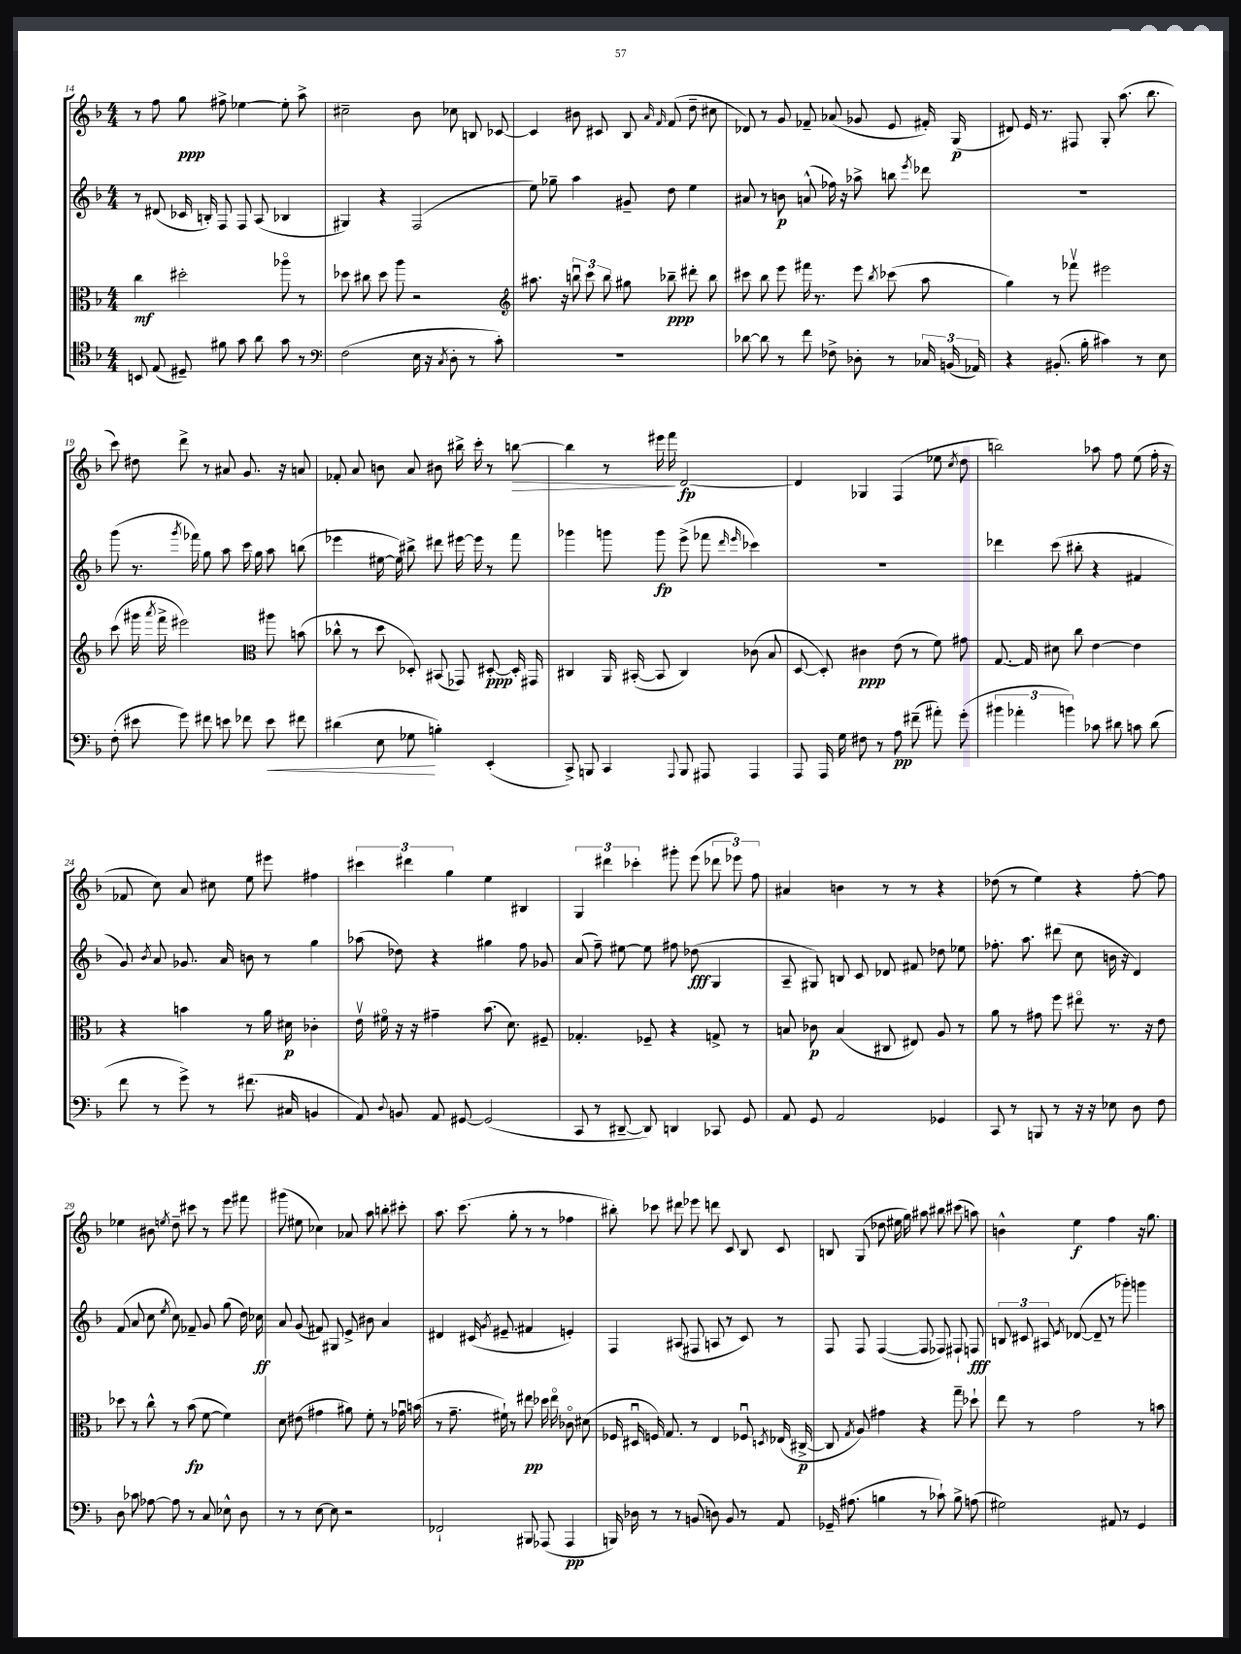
<<
\new StaffGroup <<
\new Staff = "s0" {
    \clef treble \key f \major \numericTimeSignature \time 4/4
    \autoBeamOff r8 f''8 g''8\ppp fis''8-> ees''4~ ees''8-. a''8-> |
    cis''2-- bes'8 ces''8 b8 ces'8~ |
    ces'4 bis'8 cis'8 bes8 \grace { a'16 f'16 } f'8( d''8-- cis''8 |
    des'8) r8 g'8 fes'8-- aes'8( ges'8 e'8 fis'16-.) g16\p( |
    dis'8) e'16 r8. fis8 g8-. a''8.( bes''8. |
    c'''8) dis''8 d'''8-> r8 ais'8 g'8. r16 a'8 |
    fes'8-. a'8 b'8 a'8 bis'8 bis''16-> c'''16-. r8 b''8~\> |
    b''4 r8 eis'''16 f'''16\! d'2~\fp |
    d'4 ges4 f4( ees''8 \acciaccatura { c''8 } d''8 |
    b''2) aes''8 f''8 e''8( f''16-. r16 |
    fes'8 c''8) a'8 cis''8 e''8 eis'''8 fis''4 |
    \tuplet 3/2 { cis'''4 dis'''4 g''4 } e''4 bis4 |
    \tuplet 3/2 { g4 dis'''4 ces'''4-. } gis'''8-. e'''8( \tuplet 3/2 { des'''8 ees'''8) f''8 } |
    ais'4 b'4 r8 r8 r4 |
    des''8( r8 e''4) r4 f''8~-. f''8 |
    ees''4 bis'8 \acciaccatura { e''8 } d''8-- cis'''8 r8 e'''8 fis'''8 |
    gis'''8( eis''8 ces''4) aes'8 a''8 b''8-. cis'''8-. |
    a''8. c'''8.( g''8-. r8 r8 fes''4 |
    bis''8-.) ces'''8 dis'''8 ees'''8 d'''8 c'8 bes8 c'8 |
    b8 g8( des''8 eis''16 g''16) ais''8 bis''8 cis'''8( a''8) |
    b'4-^ e''4\f f''4 r16 g''8. \bar "|." |
}
\new Staff = "s1" {
    \clef treble \key f \major \numericTimeSignature \time 4/4
    \autoBeamOff r8 dis'8( ces'16 b16-.) f8 f8 a8( bes4 |
    gis4) r4 f2( |
    e''8) ges''8-- a''4 gis'8-- d''8 e''4 |
    ais'8 r8 b'8\p a'8-^( fes''16) r16 aes''8-> b''8 \acciaccatura { e'''8 } des'''8 |
    R1 |
    g'''8( r8. \acciaccatura { g'''8 } fes'''16) g''8 a''8 c'''16 g''16 a''8 b''8( |
    ees'''4 eis''16~ eis''16) bis''8-> dis'''8 eis'''16~ eis'''16 r8 f'''8 |
    ges'''4 g'''8 g'''8\fp e'''8->( fes'''8 \grace { d'''16 e'''16 } ces'''4) |
    R1 |
    des'''4 c'''8( bis''8-. r4 fis'4 |
    g'8) \acciaccatura { bes'8 } a'8 ges'8. a'16 b'8 r8 g''4 |
    aes''8( des''8) r4 gis''4 f''8 ges'8 |
    a'8( f''8--) eis''8~ eis''8 fis''8 des''8\fff( g4 |
    a8-- gis8) b8 c'8 des'8 fis'8 des''8 ees''8 |
    fes''8.-. a''8. dis'''8( c''8 b'16 r16 d'4) |
    f'8( a'8 c''8 \acciaccatura { e''8 } c''8) fes'8-- g'8 g''8( d''16) ces''16\ff |
    a'8 g'8( fis'8) gis8 e'8-> bis'8 a'4 |
    dis'4 cis'16( \acciaccatura { g'8 } eis'8.-- fis'4 e'4-.) |
    f4 ais8( fis8 a8 r8 c'8) r8 |
    f8 f8 f4~( f8 fes8) fis8-! f8\fff |
    \tuplet 3/2 { b8 cis'8 ais8 } \acciaccatura { e'8 } des'8~( des'8-- r8 ges'''8-.) g'''4 \bar "|." |
}
\new Staff = "s2" {
    \clef alto \key f \major \numericTimeSignature \time 4/4
    \autoBeamOff c''4\mf dis''2-. aes''8\flageolet r8 |
    des''8 cis''8 des''8 a''8 r2 |
    \clef treble ais''8. r16 \tuplet 3/2 { b''8\downbow c'''8 b''8 } gis''8 bes''8--\ppp dis'''8-. bes''8 |
    cis'''8 bes''8 e'''8 fis'''16 r8. e'''8 \acciaccatura { bes''8 } ces'''8( a''8 |
    g''4) r8 fes'''8\upbow eis'''2 |
    c'''8( gis'''16 \acciaccatura { a'''8 } f'''16-> eis'''2) \clef alto ais''8 b'8( |
    ces''8-^ r8 d''8 des8-.) bis,8( ges,8) dis8~-.\ppp dis16-. gis,16 |
    cis4 a,16 bis,16~-.( bis,8 cis4) ces'8( bes8 |
    d8~ d8-.) cis'4\ppp e'8( r8 f'8) gis'8 |
    g8.~ g16 dis'8 c''8 e'4~ e'4 |
    r4 b'4 r8 a'16 dis'16\p ces'4-. |
    e'16\upbow fis'16\flageolet r16 r16 gis'4-- bes'8.( d'8.) fis8-- |
    ges4.-. fes8-- r4 g8-> r8 |
    b8 ces'8\p b4( cis8 eis8) a8 r8 |
    a'8 r8 gis'8 f''8 eis''8\flageolet r8. r16 e'8 |
    des''8 r8 c''8-^ r8 bes'8\fp( f'8~ f'4) |
    d'8 eis'8( gis'4 ais'8) f'8-. r8 ges'16\downbow b'16( |
    r8 g'8.-- fis'16-!) r8 eis''8\pp des''16 eis''16\flageolet ces'8\flageolet dis'8( |
    fes16 dis16\downbow f16) g8. r8 e4 fes8\downbow \acciaccatura { d8 } ees16( cis16~->\p |
    cis8 \acciaccatura { g8 } a8) gis'4 r4 g''8-- des''8-! |
    e''8 r8 g'2 r8 b'8 \bar "|." |
}
\new Staff = "s3" {
    \clef tenor \key f \major \numericTimeSignature \time 4/4
    \autoBeamOff b,8 e8( dis8--) fis'8 g'8 a'8 g'8 r8 |
    \clef bass f2( e16 r16 \acciaccatura { c8 } d8-. r8 c'8-.) |
    R1 |
    des'8~ des'8 r8 f'8 fes8-> des8-. r8 \tuplet 3/2 { ces16 b,16( aes,16) } |
    r4 bis,8.-.( bes16-. cis'4) r8 e8 |
    f8-.( eis'8 g'8) fis'8 e'8 fes'8 e'8\< fis'8 |
    dis'4( e8 ges8\! b4-.) e,4-.( |
    c,8->) b,,8 c,4 \appoggiatura { a,,8 } b,,8 ais,,8 ais,,4 |
    a,,8 a,,16 g16 fis8 r8 a8\pp fis'8--( ais'8-.) g'8-.( |
    \tuplet 3/2 { bis'4 aes'4-. b'4) } ces'8 dis'8 c'8 dis'8( |
    f'8 r8 g'8->) r8 fis'8.( cis16 b,4 |
    a,8) \appoggiatura { d8 } b,8 a,8 gis,8~ gis,2( |
    c,8 r8 dis,8~-- dis,8) d,4 ces,8 g,8 |
    a,8 g,8 a,2 ges,4 |
    c,8 r8 b,,8 r8 r16 r16 ees8 d8 f8 |
    d8 ces'8 aes8~ aes8 r8 c8 ees8-^ d8 |
    r8 r8 e8~ e8 r2 |
    fes,2-! bis,,8 aes,,8( aes,,4\pp |
    b,,16) des16 r8 r8 b,8( d8) b,8 r8 a,8 |
    ges,16-- ais8.( b4 r8 ces'8-!) b8-> a8( |
    gis2) ais,8 r8 g,4 \bar "|." |
}
>>
>>
\layout { \context { \Score currentBarNumber = #14 } }
